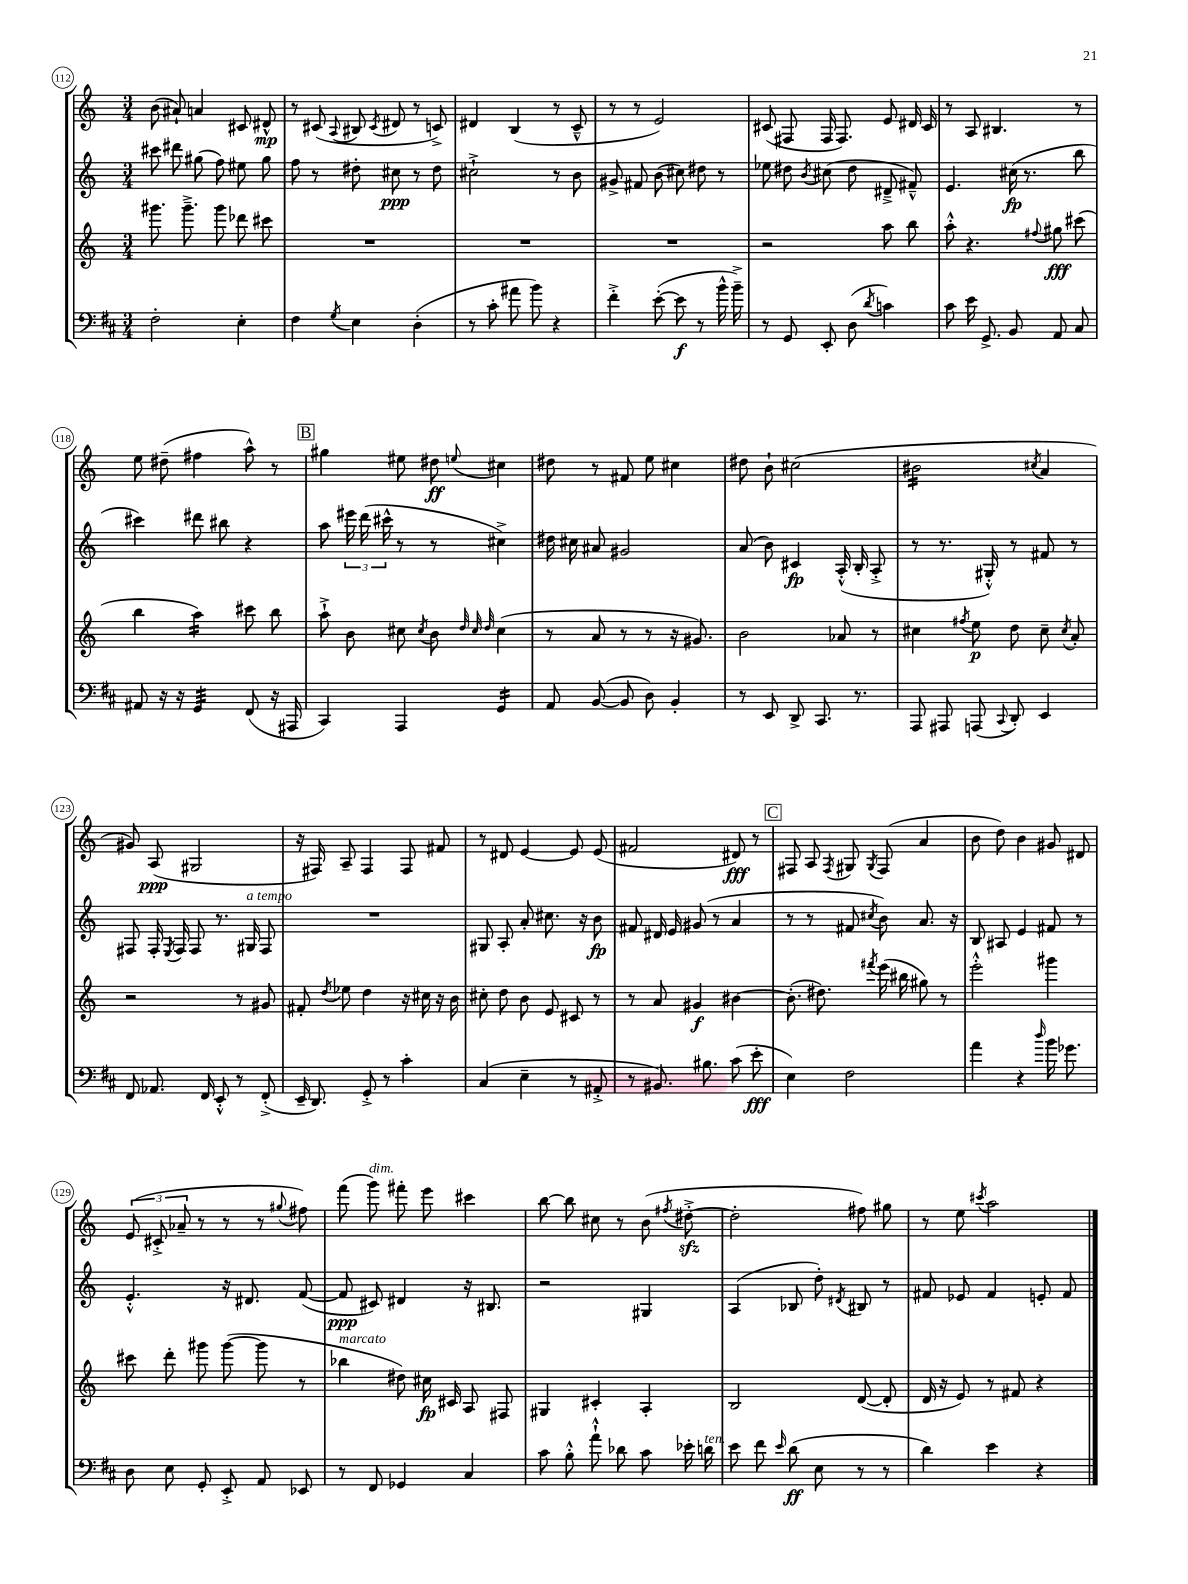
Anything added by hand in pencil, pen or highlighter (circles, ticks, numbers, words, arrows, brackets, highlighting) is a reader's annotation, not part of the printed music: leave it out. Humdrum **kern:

**kern	**kern	**kern	**kern
*staff4	*staff3	*staff2	*staff1
*clefF4	*clefG2	*clefG2	*clefG2
*k[f#c#]	*k[]	*k[]	*k[]
*M3/4	*M3/4	*M3/4	*M3/4
2F#'	8.ggg#	8ccc#	(8b
.	.	8ddd#	8a#`)
.	8.ggg#~^	.	.
.	.	(8gg#	4a
.	8ggg#	8ff)	.
4E'	8ddd-	8ee#	8c#
.	8ccc#	8gg#	8d#^^
=	=	=	=
4F#	2.r	8ff	8r
.	.	8r	(8c#
8qG	.	.	8qqA
4E	.	8dd#'	8B#
.	.	.	8qc#
.	.	8cc#	8d#
(4D'	.	8r	8r
.	.	8dd#	8c^)
=	=	=	=
8r	2.r	2cc#`^	4d#
8c#'	.	.	.
8a#	.	.	(4B
8b)	.	.	.
4r	.	8r	8r
.	.	8b	8c~^^
=	=	=	=
4f#'^	2.r	8g#^	8r
.	.	8f#	8r
([8e'	.	(8b	2e)
8e]	.	8cc#)	.
8r	.	8dd#	.
16b^^	.	8r	.
16b~^)	.	.	.
=	=	=	=
8r	2r	8ee-	(8c#
8GG	.	8dd#	8F#
.	.	8qb	.
8EE'	.	(8cc#	16F#
.	.	.	8.F#)
(8D	.	8dd#	.
8qd	.	.	.
4c)	8aa	8d#~^	8e
.	8bb	8f#~^^)	16d#
.	.	.	16c#
=	=	=	=
8c#	8aa'^^	4.e	8r
16e	4.r	.	8A
8.GG^	.	.	.
.	.	.	4.B#
8BB	.	(16cc#	.
.	.	8.r	.
.	8qqff#	.	.
8AA	8gg#	.	.
8C#	(8ccc#	8bb	8r
=	=	=	=
8AA#	4bb	4ccc#)	8ee
16r	.	.	(8dd#~
16r	.	.	.
4GG	4aa)	8ddd#	4ff#
.	.	8bb#	.
(8FF#	8ccc#	4r	8aa^^)
16r	8bb	.	8r
16AAA#	.	.	.
=	=	=	=
4CC#)	8aa`^	8aa	4gg#
.	8b	24eee#	.
.	.	(24ddd	.
.	.	24ccc#^^	.
4AAA	8cc#	8r	8ee#
.	8qcc#	.	.
.	8b	8r	8dd#
.	32qqdd	.	.
.	32qqcc#	.	.
.	32qqdd	.	8qqee
4GG	(4cc#	4cc#^)	4cc#
=	=	=	=
8AA	8r	16dd#	8dd#
.	.	16cc#	.
([8BB	8a	8a#	8r
8BB]	8r	2g#	8f#
8D)	8r	.	8ee
4BB'	16r	.	4cc#
.	8.g#)	.	.
=	=	=	=
8r	2b	(8a	8dd#
8EE	.	8b)	8b`
8DD^	.	4c#	(2cc#
8.CC#	.	.	.
.	8a-	(16A'^^	.
8.r	.	16B'	.
.	8r	8A'^	.
=	=	=	=
8AAA	4cc#	8r	2b#
8AAA#	.	8.r	.
.	8qff#	.	.
(8AAA	8ee	.	.
.	.	16G#'^^)	.
8qqCC#	.	.	.
8DD')	8dd	8r	.
.	.	.	8qcc#
4EE	8cc#~	8f#	4a
.	8qcc#	.	.
.	8a'	8r	.
=	=	=	=
8FF#	2r	8F#	8g#)
8.AA-	.	16F#'	(8A
.	.	8qE	.
.	.	16F#	.
.	.	8F#	2G#
16FF#	.	.	.
8EE'^^	.	8.r	.
8r	8r	.	.
.	.	16G#	.
(8FF#'^	8g#	8F#	.
=	=	=	=
16EE~	8f#'	2.r	16r
8.DD)	.	.	16F#)
.	8qdd	.	.
.	8ee-	.	8A~
8GG'^	4dd	.	4F#
8r	.	.	.
4c#'	16r	.	8F#
.	16cc#	.	.
.	16r	.	8f#
.	16b	.	.
=	=	=	=
(4C#	8cc#'	8G#	8r
.	8dd	8A'	8d#
4E~	8b	8a'	[4e
.	8e	8.cc#	.
8r	8c#	.	8e]
.	.	16r	.
8AA#'^	8r	8b	(8e
=	=	=	=
8r	8r	8f#	2f#
8.BB#)	8a	16d#	.
.	.	16e	.
.	4g#	(8g#	.
8.B#	.	.	.
.	.	8r	.
(8c#	[4b#	4a	8d#)
8e'	.	.	8r
=	=	=	=
4E)	(8.b#']	8r	8F#
.	.	8r	8A
.	8.dd#)	.	.
.	.	.	8qF#
2F#	.	8f#	8G#
.	8qfff#	8qcc#	8qG#
.	(16eee	8b)	(8F#
.	16bb#	.	.
.	8gg#)	8.a	4a
.	8r	.	.
.	.	16r	.
=	=	=	=
4a	2eee'^^	8B	8b
.	.	8A#	8dd)
4r	.	4e	4b
16qqdd	.	.	.
16b	4ggg#	8f#	8g#
8.g-	.	.	.
.	.	8r	8d#
=	=	=	=
8D	8ccc#	4.e'^^	(12e
.	.	.	12c#'^
8E	8ddd'	.	.
.	.	.	12a-~
8GG'	8ggg#	.	8r
8EE'^	([8ggg#	16r	8r
.	.	8.d#	.
8AA	8ggg#]	.	8r
.	.	.	8qqgg#
8EE-	8r	([8f	8ff#)
=	=	=	=
8r	4bb-	8f]	(8fff
8FF#	.	8c#)	8ggg)
4GG-	8dd#)	4d#	8fff#'
.	16cc#	.	8eee
.	16c#	.	.
4C#	8A	16r	4ccc#
.	.	8.B#	.
.	8F#	.	.
=	=	=	=
8c#	4G#	2r	[8bb
8B'^^	.	.	8bb]
8a`^^	4c#'	.	8cc#
8d-	.	.	8r
8c#	4A'	4G#	(8b
.	.	.	8qff#
16e-'	.	.	[8dd#'^
16d	.	.	.
=	=	=	=
8e	2B	(4A	2dd#']
8f#	.	.	.
16qqe	.	.	.
(8d	.	8B-	.
8E	.	8dd')	.
.	.	8qd#	.
8r	([8d	8B#	8ff#)
8r	8d']	8r	8gg#
=	=	=	=
4d)	16d	8f#	8r
.	16r	.	.
.	8e)	8e-	8ee
.	.	.	8qccc#
4e	8r	4f#	2aa
.	8f#	.	.
4r	4r	8e'	.
.	.	8f#	.
==	==	==	==
*-	*-	*-	*-
